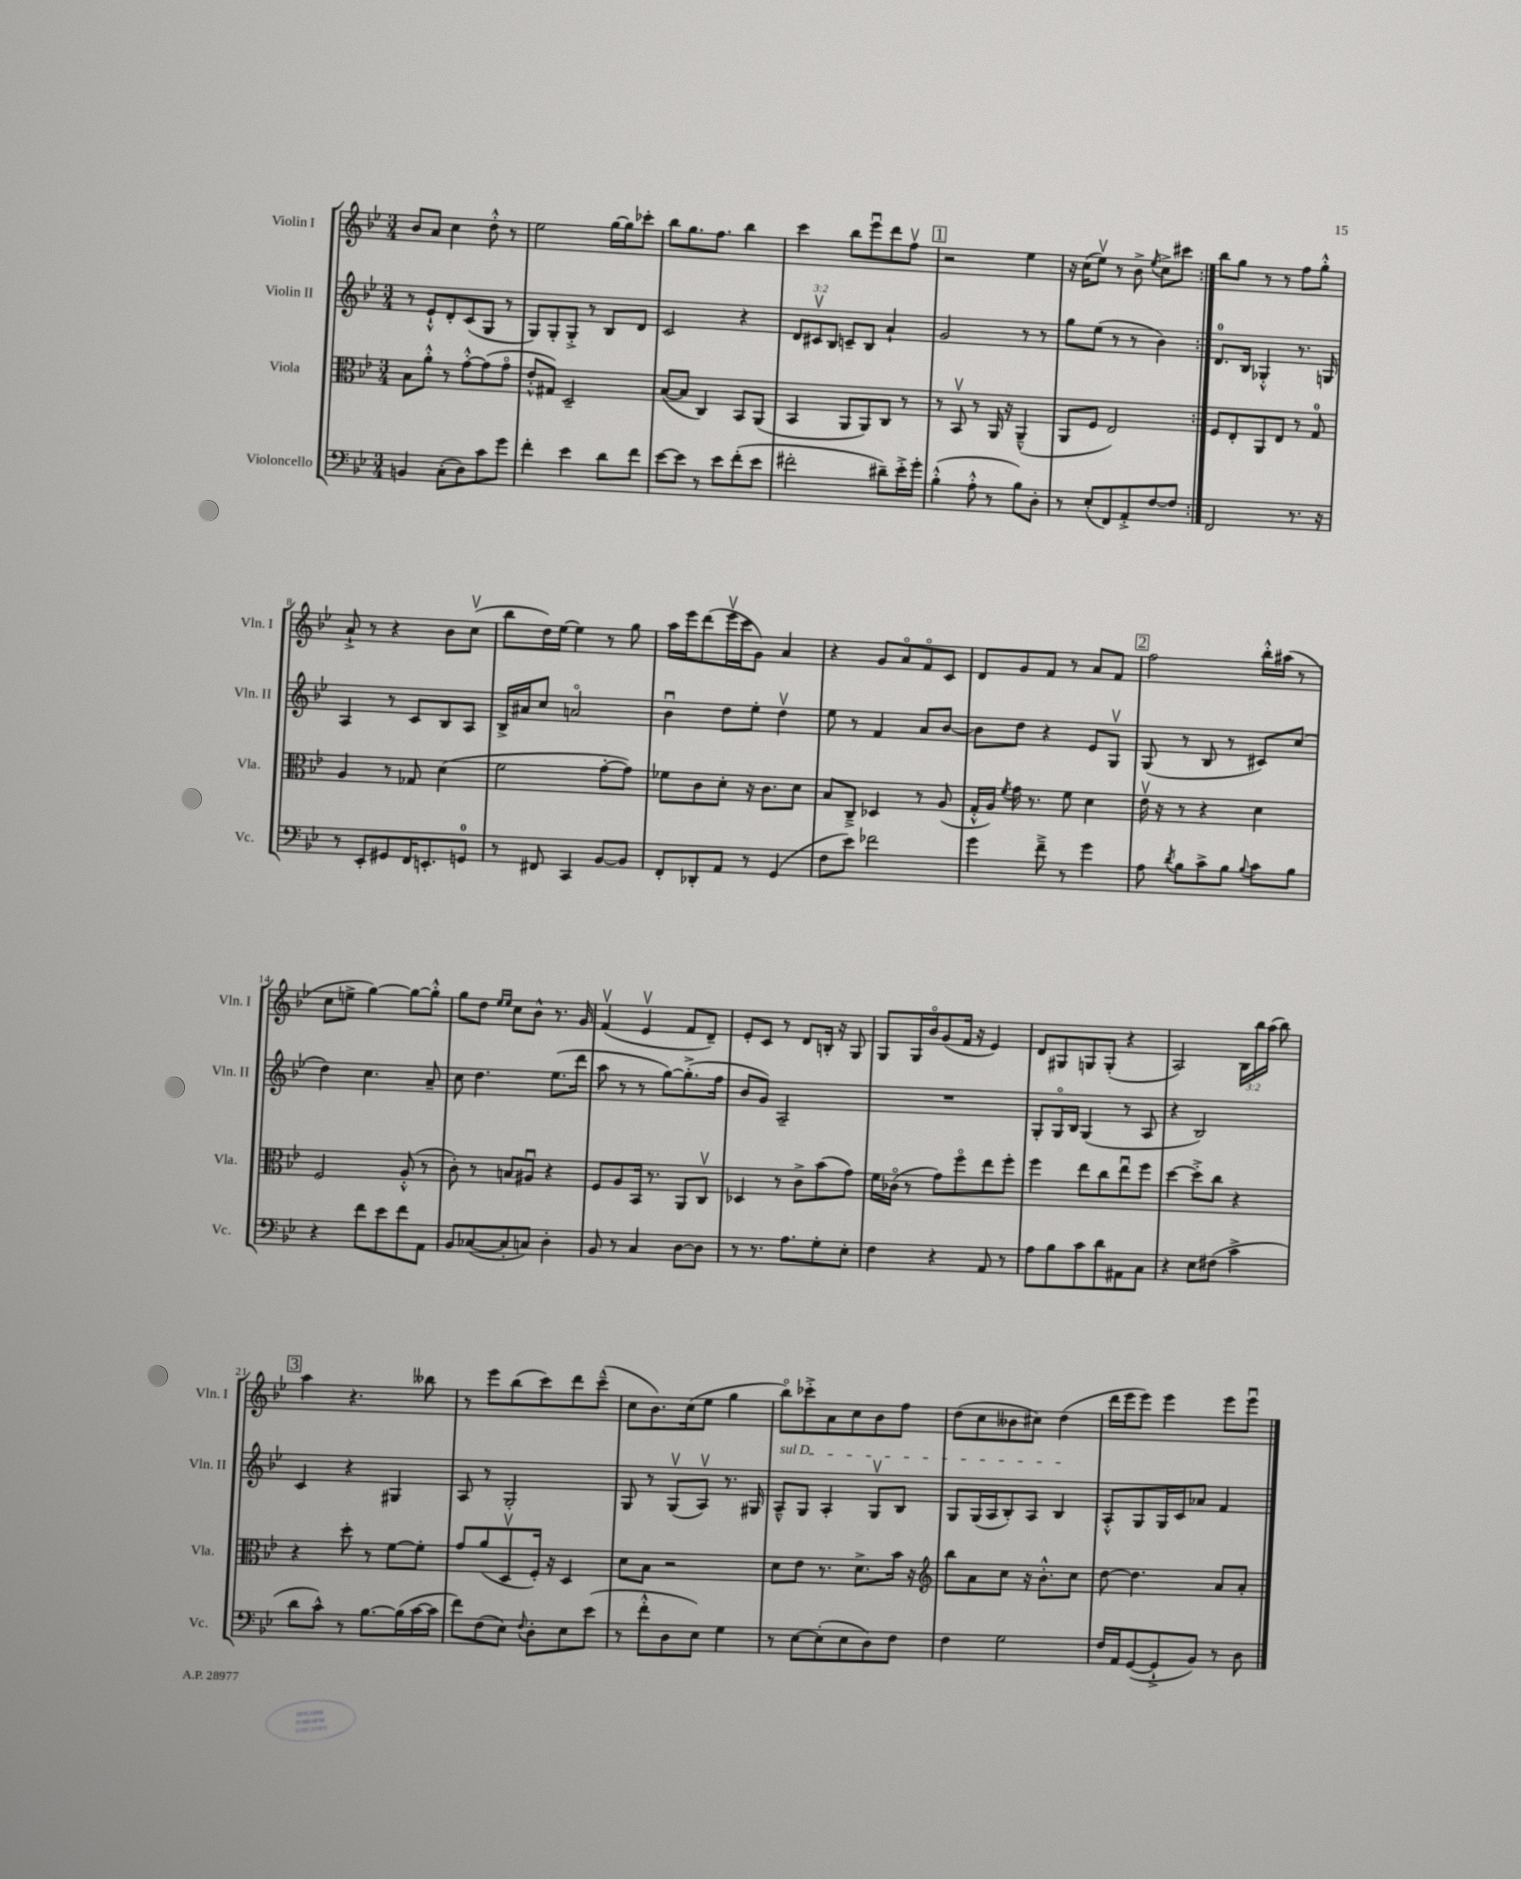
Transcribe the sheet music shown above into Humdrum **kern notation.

**kern	**kern	**kern	**kern
*part4	*part3	*part2	*part1
*staff4	*staff3	*staff2	*staff1
*I"Violoncello	*I"Viola	*I"Violin II	*I"Violin I
*I'Vc.	*I'Vla.	*I'Vln. II	*I'Vln. I
*clefF4	*clefC3	*clefG2	*clefG2
*k[b-e-]	*k[b-e-]	*k[b-e-]	*k[b-e-]
*M3/4	*M3/4	*M3/4	*M3/4
=1	=1	=1	=1
4BBn/	8B-\L	8r	8b-/L
.	8a'^^\J	8e-`^^/L	8a/J
(8C'\L	8r	8d'/	4cc\
8D\)	[8g'^^\L	(8c/	.
8c\	(8g\]	8G/J	8dd'^^\
8g\J	8g\J	8r	8r
=2	=2	=2	=2
4f'\	8e-'^^/L	8G/L)	2ee-\
.	8G#X/J)	8G'/	.
4e-\	2D~/	8G'^/J	.
.	.	8r	.
8d\L	.	8B-/L	[16gg\LL
.	.	.	16gg\J]
8f\J	.	8d/J	8ccc-X'\J
=3	=3	=3	=3
[8e-\L	([8B-/L	2c/	8bb-\L
8e-\J]	8B-/J]	.	8.gg\
8r	4C/)	.	.
.	.	.	8.ff\J
8e-\L	.	.	.
(8f'\	8BB-/L	4r	4bb-\
8e-\J	(8AA/J	.	.
=4	=4	=4	=4
2f#X'\	4BB-/	12d/L	4ccc\
.	.	12c#Xv/	.
.	.	12B-/J	.
.	8AA/L	8cn~/L	8bb-\L
.	8AA/)	8B-/J	8eee-u\
8d#X~\L)	8C/J	4a`/	8ddd\
16e-'^\L	8r	.	8ffv\J
16g'\JJ	.	.	.
!!LO:REH:place=s1:t=1
=5	=5	=5	=5
(4B-'^^\	8r	2g/	2r
.	8BB-v/	.	.
8A'^^\	8r	.	.
8r	16AA/	.	.
.	16r	.	.
8B-\L)	(4AA~^^/	8r	4ee-\
8D'\J	.	8r	.
=6	=6	=6	=6
8r	8AA/L	8gg\L	16r
.	.	.	(16cc\KL
(8E-'/L	8F/J	(8ee-\J	8ee-v\J)
8FF/)	2E-/)	8r	8r
8AA'^/	.	8r	8b-^\
.	.	.	8qee-/
[8F/	.	4b-\)	8cc^\L
8F/J]	.	.	8ccc#X\J
=7:|!	=7:|!	=7:|!	=7:|!
2FF/	8F/L	8.d/L	8bb-\L
.	8E-'/	.	8gg\J
.	.	16B-/Jk	.
.	8AA/	4G-X'^^/	8r
.	8E-/J	.	8r
8.r	8r	8.r	8ff\L
.	8G/	.	8gg'^^\J
16r	.	16Gn/	.
!!LO:LB:g=z
=8	=8	=8	=8
8r	4A/	4A/	8a`^/
8EE-'/L	.	.	8r
8GG#X/	8r	8r	4r
16FF/K	8G-X/	8c/L	.
8.EEn'/	.	.	.
.	(4d\	8B-/	8b-\L
8GGn/J	.	8A/J	(8ccv\J
=9	=9	=9	=9
8r	2f\	16B-^/LL	8bb-\L
.	.	16a#X/J	.
8FF#X/	.	8cc/J	16dd\L)
.	.	.	[16ee-\JJ
4CC/	.	2an/	4ee-\]
[8BB-/L	[8g'\L	.	8r
8BB-/J]	8g\J])	.	8gg\
=10	=10	=10	=10
8FF'/L	8f-X\L	4b-u\	16aa\LL
.	.	.	16eee-\J
8DD-X'/	8c\	.	(8ddd\
8AA/J	8d'\J	8dd\L	16eee-v\L
.	.	.	16ccc\J
8r	16r	8ee-'\J	8g\J)
.	8.c\L	.	.
(4GG/	.	4ddv\	4a/
.	8d\J	.	.
=11	=11	=11	=11
8F\L	8B-/L	8ee-\	4r
8e-\J)	8C~^/J	8r	.
2f-X\	4D-X/	4f/	8g/L
.	.	.	8a/
.	8r	8a/L	8f/
.	(8A/	[8b-/J	8c/J
=12	=12	=12	=12
4g\	16G'^^/LL	8b-\L]	8d/L
.	16A/JJ)	.	.
.	8qf/	.	.
.	16g\	8dd\J	8g/
.	8.r	.	.
8f~^\	.	4r	8f/J
8r	8f\	.	8r
4g\	4d\	8e-/L	8a/L
.	.	8Gv/J	8f/J
!!LO:REH:place=s1:t=2
=13	=13	=13	=13
8A\	16e-v\	(8G/	2ff\
.	16r	.	.
8qd/	.	.	.
8B-\L	8r	8r	.
8c^\	4r	8B-/	.
8B-\J	.	8r	.
8qqB-/	.	.	.
8c\L	4d\	8c#X/L)	16bb-'^^\LL
.	.	.	(16aa#X\JJ
8B-\J	.	(8cc/J	8r
!!LO:LB:g=z
=14	=14	=14	=14
4r	2F/	4dd\)	8cc\L
.	.	.	8een^\J
8f\L	.	4.cc\	[4gg\)
8e-\	.	.	.
8f\	(8A'^^/	.	8gg\L_
8AA\J	8r	8a~/	8gg'^^\J]
=15	=15	=15	=15
8BB-/L	8c'\)	8cc\	8gg\L
([8C-X/	8r	4.dd\	8dd\J
.	.	.	16qqee-/LL
.	.	.	16qqee-/JJ
8C-'/]	8Bn/L	.	8cc\L
8Cn/J)	8A#Xu/J	.	8b-^^\J
4D'\	4r	(8.ee-\L	8.r
.	.	16ddd\Jk	16g/
=16	=16	=16	=16
8BB-/	8F/L	8aa\	(4fv/
8r	8A/	8r	.
4C/	16BB-/Jk	8r	4e-v/
.	8.r	.	.
.	.	[8gg\L)	.
[8D\L	8AA/L	(8.gg'^\]	8f/L
8D\J]	8Cv/J	.	8d~/J)
.	.	16ff\Jk	.
=17	=17	=17	=17
8r	4D-X/	8b-/L	8e-'/L
8.r	.	8g/J)	8c/J
.	8r	2A~/	8r
8.A\L	.	.	.
.	8c^\L	.	8d/L
8G'\	(8b-\	.	16Bn'/Jk
.	.	.	16r
8E-'\J	8g\J)	.	8G/
=18	=18	=18	=18
4F\	16f\LL	2.r	8G/L
.	(16c-X\JJ	.	.
.	8r	.	16G/L
.	.	.	16b-/J
4r	8g\L)	.	(8g/
.	8ff\	.	16f/Jk
.	.	.	16r
8AA/	8ee-\	.	4e-/)
8r	8ff'\J	.	.
=19	=19	=19	=19
8A\L	4ff\	8G'/L	8d/L
8B-\	.	16G/L	8G#X/
.	.	16B-/JJ	.
8c\	8ee-\L	(4G/	8Gn/
8d\	8cc\	.	(8G'/J
8AA#X\	8ee-u\	8r	4r
8C\J	8ff\J	8A/	.
=20	=20	=20	=20
4r	[4dd\	4r	2A/)
8E-\L	8dd'^\L]	2B-/)	.
(8F#X\J	8cc\J	.	.
4c^\	4r	.	24B-\LL
.	.	.	24bb-\
.	.	.	(24aa\JJ
.	.	.	8bb-\)
!!LO:LB:g=z
!!LO:REH:place=s1:t=3
=21	=21	=21	=21
8d\L	4r	4c/	4aa\
8c^^\J)	.	.	.
8r	8dd'\	4r	4.r
[8.B-\L	8r	.	.
.	[8f\L	4G#X/	.
(16B-\L]	.	.	.
[16c\	8f'\J]	.	8bb--X\
16c\JJ]	.	.	.
=22	=22	=22	=22
8f\L)	8g/L	8A/	8r
(8F\	(8a/	8r	8eee-\L
8E-\J)	8Dv/	2G'/	(8bb-\
8qqF/	.	.	.
8D'\L	16F'/Jk)	.	8ccc\)
.	16r	.	.
8E-\	4D/	.	8ddd\
(8e-\J	.	.	(8ccc~^^\J
=23	=23	=23	=23
8r	8d\L	8G/	8cc\L
8f'^^\L	8B-\J	8r	8.b-\)
8D\	2r	(8Gv/L	.
.	.	.	(16cc\k
8E-\J)	.	8Av/J)	8ee-\J
4G\	.	8.r	4gg\
.	.	16G#X/	.
=24	=24	=24	=24
!	!	!LO:TX:a:i:t=sul D	!
8r	8d\L	8A~^^/L	8bb-\L)
[8E-\L	8e-\J	8G/J	8ccc-X'^\
(8E-'\]	8.r	4A'/	8a\
8E-\	.	.	8cc\
.	8.d^\L	.	.
8D\)	.	8Gv/L	8b-\
8F\J	16b-\Jk	8B-/J	8ff\J
.	16r	.	.
=25	=25	=25	=25
*	*clefG2	*	*
4F\	8bb-\L	8G/L	(8dd\L
.	8a\	(16G/L	8cc\
.	.	16A/J	.
2G\	8cc\J	8B-'/)	8b--X\
.	16r	8A/J	8cc#X\J)
.	8.b-'^^\L	.	.
.	.	4B-/	(4dd\
.	8cc\J	.	.
=26	=26	=26	=26
16F/LL	[8dd\	8A'^^/L	16ddd\LL
16AA/J	.	.	16eee-\J
([8GG/	4.dd\]	8G/	8eee-\J)
8GG`^/]	.	16G/L	4eee-\
.	.	16c/J	.
8BB-/J)	.	8a-X/J	.
8r	8a/L	4f/	8eee-\L
8D\	8a'/J	.	8eee-u\J
==	==	==	==
*-	*-	*-	*-
